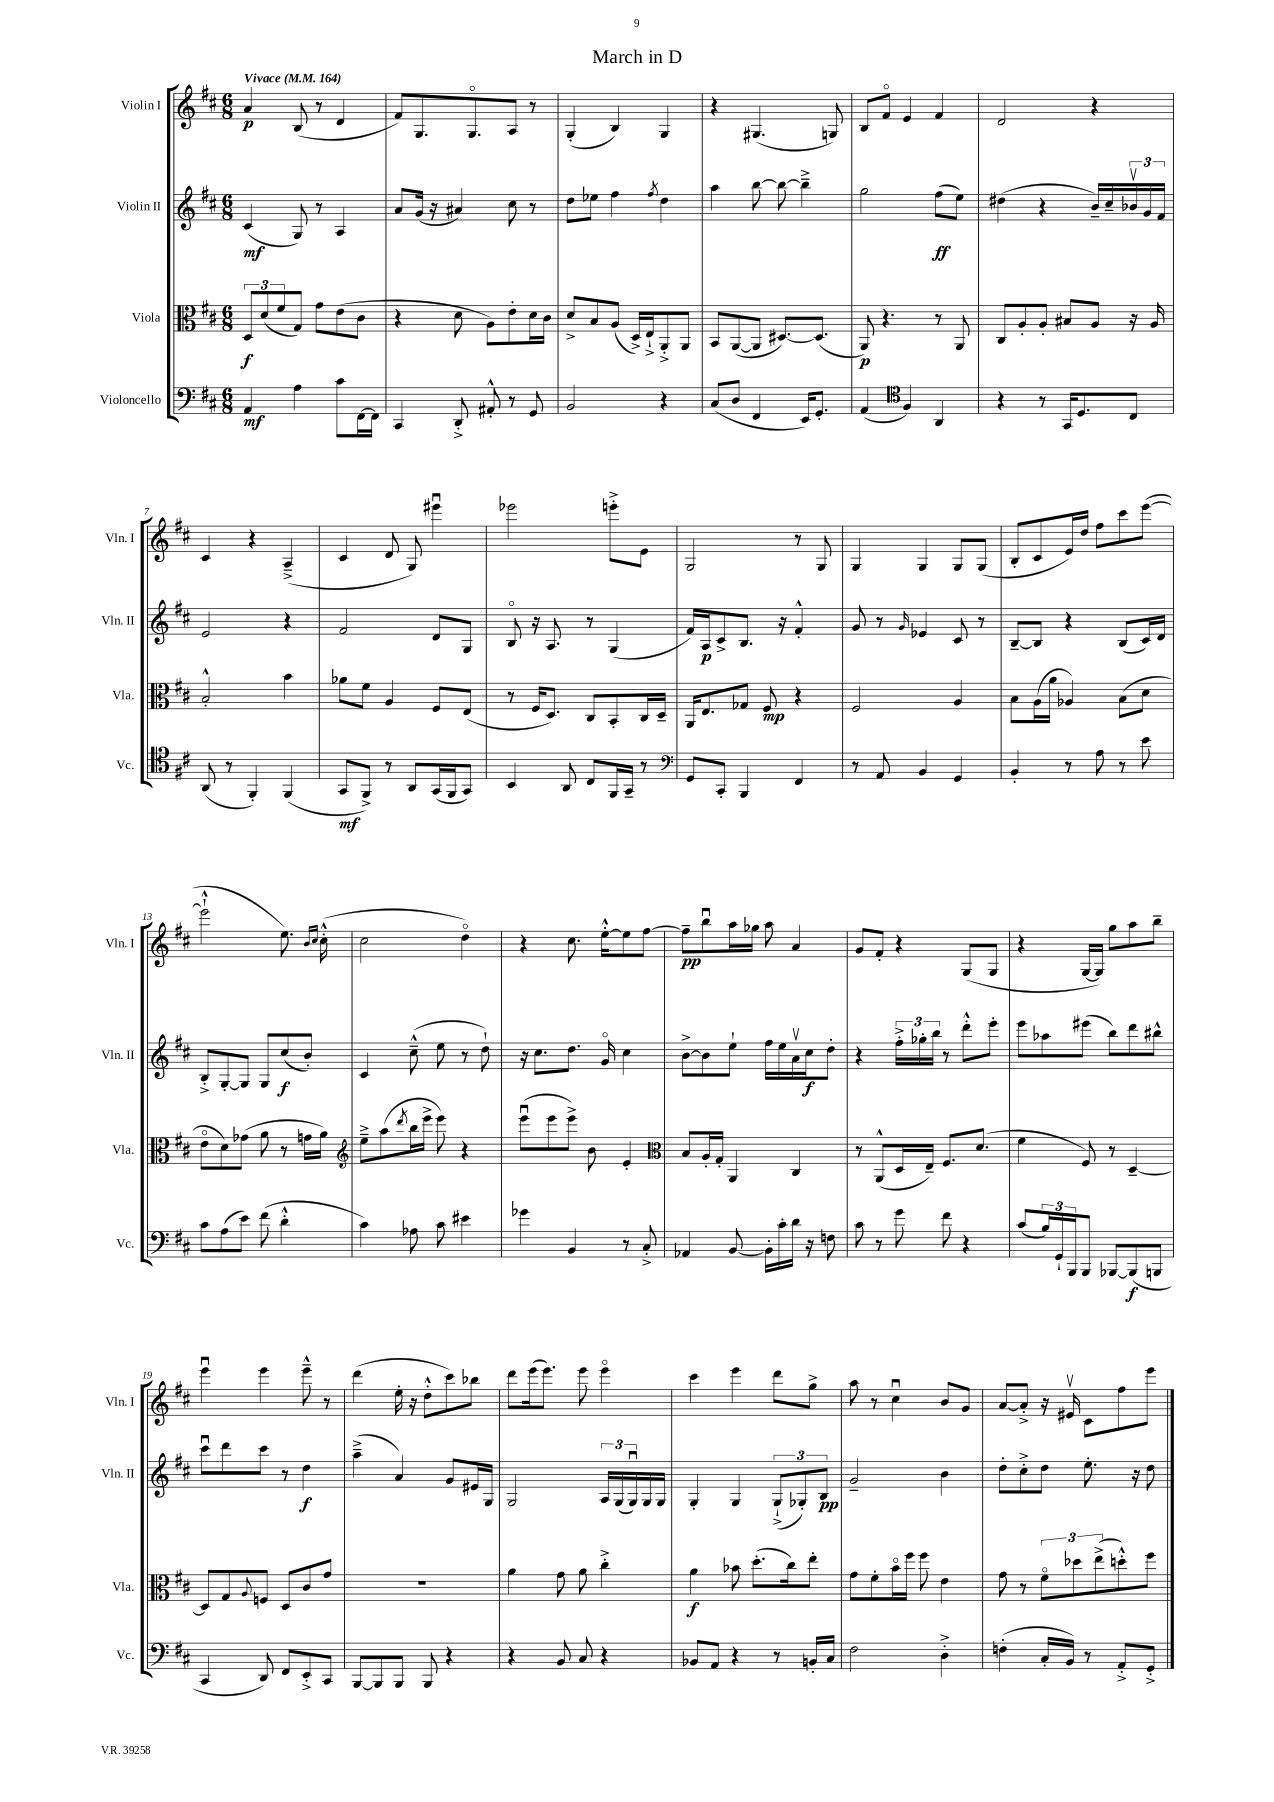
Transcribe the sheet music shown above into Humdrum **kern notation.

**kern	**dynam	**kern	**dynam	**kern	**dynam	**kern	**dynam
*part4	*part4	*part3	*part3	*part2	*part2	*part1	*part1
*staff4	*staff4	*staff3	*staff3	*staff2	*staff2	*staff1	*staff1
*I"Violoncello	*	*I"Viola	*	*I"Violin II	*	*I"Violin I	*
*I'Vc.	*	*I'Vla.	*	*I'Vln. II	*	*I'Vln. I	*
*clefF4	*	*clefC3	*	*clefG2	*	*clefG2	*
*k[f#c#]	*	*k[f#c#]	*	*k[f#c#]	*	*k[f#c#]	*
*M6/8	*	*M6/8	*	*M6/8	*	*M6/8	*
*MM164	*	*MM164	*	*MM164	*	*MM164	*
=1	=1	=1	=1	=1	=1	=1	=1
!	!	!	!	!	!	!LO:TX:a:B:t=Vivace	!
4AA/	mf	12D/L	f	(4c#/	mf	4a/	p
.	.	(12d/	.	.	.	.	.
.	.	12f#/	.	.	.	.	.
4A\	.	8G/J)	.	8G/)	.	(8B/	.
.	.	8g\L	.	8r	.	8r	.
8c#\L	.	(8e\	.	4A/	.	4d/	.
[16FF#\L	.	8c#\J	.	.	.	.	.
16FF#\JJ]	.	.	.	.	.	.	.
=2	=2	=2	=2	=2	=2	=2	=2
4CC#/	.	4r	.	8a/L	.	8f#/L)	.
.	.	.	.	(16g/Jk	.	8.G/	.
.	.	.	.	16r	.	.	.
8DD'^/	.	8d\	.	4a#X/)	.	.	.
.	.	.	.	.	.	8.G/	.
8AA#X'^^/	.	8A\L)	.	.	.	.	.
8r	.	8e'\	.	8cc#\	.	8A/J	.
8GG/	.	16d\L	.	8r	.	8r	.
.	.	16c#\JJ	.	.	.	.	.
=3	=3	=3	=3	=3	=3	=3	=3
2BB/	.	8d^/L	.	8dd\L	.	(4G'/	.
.	.	8B/	.	8ee-X\J	.	.	.
.	.	(8A/J	.	4ff#\	.	4B/)	.
.	.	16D^/LL)	.	.	.	.	.
.	.	16E`^/J	.	.	.	.	.
.	.	.	.	8qff#/	.	.	.
4r	.	8AA'^/	.	4dd\	.	4G/	.
.	.	8AA/J	.	.	.	.	.
=4	=4	=4	=4	=4	=4	=4	=4
(8C#/L	.	8BB/L	.	4aa\	.	4r	.
8D/J	.	([8AA/	.	.	.	.	.
4FF#/	.	8AA/J]	.	[8bb\	.	(4.G#X/	.
.	.	[8.D#X/L)	.	8bb\_	.	.	.
16EE/KL)	.	.	.	4bb~^\]	.	.	.
8.GG'/J	.	(8.D#/J]	.	.	.	.	.
.	.	.	.	.	.	8Gn/)	.
=5	=5	=5	=5	=5	=5	=5	=5
(4AA/	.	8AA/)	p	2gg\	.	8B/L	.
.	.	4.r	.	.	.	8f#/J	.
*clefC4	*	*	*	*	*	*	*
4F#/)	.	.	.	.	.	4e/	.
4AA/	.	8r	.	(8ff#\L	ff	4f#/	.
.	.	8AA/	.	8ee\J)	.	.	.
=6	=6	=6	=6	=6	=6	=6	=6
4r	.	8C#/L	.	(4dd#X\	.	2d/	.
.	.	8A'/	.	.	.	.	.
8r	.	8A'/J	.	4r	.	.	.
16GG/KL	.	8B#X/L	.	.	.	.	.
8.D/	.	.	.	.	.	.	.
.	.	8A/J	.	16b~/LL)	.	4r	.
.	.	.	.	16cc#~/	.	.	.
8C#/J	.	16r	.	24b-Xv/	.	.	.
.	.	.	.	24g/	.	.	.
.	.	16A/	.	.	.	.	.
.	.	.	.	24f#/JJ	.	.	.
!!LO:LB:g=z
=7	=7	=7	=7	=7	=7	=7	=7
(8AA/	.	2B'^^/	.	2e/	.	4c#/	.
8r	.	.	.	.	.	.	.
4FF#'/)	.	.	.	.	.	4r	.
(4FF#/	.	4b\	.	4r	.	(4A~^/	.
=8	=8	=8	=8	=8	=8	=8	=8
8GG/L	mf	8a-X\L	.	2f#/	.	4c#/	.
8FF#^/J)	.	8f#\J	.	.	.	.	.
8r	.	4A/	.	.	.	8d/	.
8AA/L	.	.	.	.	.	8G/)	.
(16GG/L	.	8F#/L	.	8d/L	.	4eee#Xu\	.
16FF#/J	.	.	.	.	.	.	.
8GG/J)	.	(8E/J	.	8G/J	.	.	.
=9	=9	=9	=9	=9	=9	=9	=9
4BB/	.	8r	.	8B/	.	2eee-X\	.
.	.	16F#/KL	.	16r	.	.	.
.	.	8.D/J)	.	8.A/	.	.	.
8AA/	.	.	.	.	.	.	.
8C#/L	.	8C#/L	.	8r	.	.	.
16FF#/L	.	8BB'/	.	(4G/	.	8eeen'^\L	.
16GG~/JJ	.	.	.	.	.	.	.
8r	.	16C#/L	.	.	.	8e\J	.
.	.	16D~/JJ	.	.	.	.	.
=10	=10	=10	=10	=10	=10	=10	=10
*clefF4	*	*	*	*	*	*	*
8GG/L	.	16AA/KL	.	16f#/LL)	.	2G/	.
.	.	8.E/	.	16A/J	p	.	.
8CC#'/J	.	.	.	8c#^/	.	.	.
4BBB/	.	8G-X/J	.	8.B/J	.	.	.
.	.	8F#/	mp	.	.	.	.
.	.	.	.	16r	.	.	.
4FF#/	.	4r	.	4f#'^^/	.	8r	.
.	.	.	.	.	.	8G/	.
=11	=11	=11	=11	=11	=11	=11	=11
8r	.	2F#/	.	8g/	.	4G/	.
8AA/	.	.	.	8r	.	.	.
.	.	.	.	16qqg/	.	.	.
4BB/	.	.	.	4e-X/	.	4G/	.
4GG/	.	4A/	.	8c#/	.	8G/L	.
.	.	.	.	8r	.	(8G/J	.
=12	=12	=12	=12	=12	=12	=12	=12
4BB'/	.	8B\L	.	[8B~/L	.	8B'/L	.
.	.	(16A\L	.	8B/J]	.	8c#/	.
.	.	16a\JJ	.	.	.	.	.
8r	.	4A-X/)	.	4r	.	16e/L)	.
.	.	.	.	.	.	16dd/JJ	.
8A\	.	.	.	.	.	8ff#\L	.
8r	.	(8B\L	.	(8B/L	.	8ccc#\	.
8e\	.	8d\J	.	16c#/L)	.	([8eee\J	.
.	.	.	.	16d/JJ	.	.	.
!!LO:LB:g=z
=13	=13	=13	=13	=13	=13	=13	=13
8c#\L	.	8e\L	.	8B'^/L	.	2eee`^^\]	.
(8A\	.	8d\)	.	[8G'/	.	.	.
8e\J)	.	(8g-X\J	.	8G/J]	.	.	.
(8f#\	.	8a\	.	8G/L	.	.	.
4d'^^\	.	8r	.	(8cc#/	f	8.ee\)	.
.	.	16gn\LL	.	8b'/J)	.	.	.
.	.	.	.	.	.	16qqb/LL	.
.	.	.	.	.	.	16qqcc#/JJ	.
.	.	16a\JJ)	.	.	.	(16cc#'^^\	.
=14	=14	=14	=14	=14	=14	=14	=14
*	*	*clefG2	*	*	*	*	*
4c#\)	.	8ee~^\L	.	4c#/	.	2cc#\	.
.	.	(8aa\	.	.	.	.	.
.	.	8qddd/	.	.	.	.	.
8A-X\	.	16bb\L	.	(8cc#~^^\	.	.	.
.	.	16eee^\JJ	.	.	.	.	.
8c#\	.	8eee\)	.	8ee\	.	.	.
4e#X\	.	4r	.	8r	.	4dd\)	.
.	.	.	.	8dd`\)	.	.	.
=15	=15	=15	=15	=15	=15	=15	=15
4g-X\	.	(8eeeu\L	.	16r	.	4r	.
.	.	.	.	8.cc#\L	.	.	.
.	.	8eee\	.	.	.	.	.
4BB/	.	8eee^\J)	.	8.dd\J	.	8.cc#\	.
.	.	8b\	.	.	.	.	.
.	.	.	.	16g/	.	[16ee'^^\KL	.
8r	.	4e'/	.	4cc#\	.	8ee\]	.
8C#'^/	.	.	.	.	.	[8ff#\J	.
=16	=16	=16	=16	=16	=16	=16	=16
*	*	*clefC3	*	*	*	*	*
4AA-X/	.	8B/L	.	[8b^\L	.	8ff#~\L]	pp
.	.	16A'/L	.	8b\]	.	8bbu\	.
.	.	16G'/JJ	.	.	.	.	.
[8BB/	.	4AA/	.	8ee`\J	.	16aa\L	.
.	.	.	.	.	.	16gg-X\JJ	.
16BB'\LL]	.	.	.	16ff#\LL	.	8aa\	.
16c#'\	.	.	.	16ee\	.	.	.
16d\JJ	.	4C#/	.	16av\	.	4a/	.
16r	.	.	.	16cc#\J	f	.	.
8Fn\	.	.	.	8dd'\J	.	.	.
=17	=17	=17	=17	=17	=17	=17	=17
8c#\	.	8r	.	4r	.	8g/L	.
8r	.	(8AA^^/L	.	.	.	8f#'/J	.
8g\	.	16D/L	.	24ff#'^\LL	.	4r	.
.	.	.	.	24gg-X'\	.	.	.
.	.	16E~/JJ)	.	.	.	.	.
.	.	.	.	24bb\JJ	.	.	.
8f#\	.	8.F#/L	.	8r	.	.	.
4r	.	.	.	8ddd'^^\L	.	(8G/L	.
.	.	(8.d/J	.	.	.	.	.
.	.	.	.	8eee'\J	.	8G/J	.
=18	=18	=18	=18	=18	=18	=18	=18
(8c#/L	.	4f#\	.	8eee\L	.	4r	.
24B/L)	.	.	.	8aa-X\	.	.	.
24GG`/	.	.	.	.	.	.	.
24BBB/J	.	.	.	.	.	.	.
8BBB/J	.	8F#/)	.	(8eee#X\J	.	[16G/LL	.
.	.	.	.	.	.	16G/JJ])	.
[8BBB-X/L	.	8r	.	8bb\L)	.	8gg\L	.
(8BBB-/]	f	[4D~/	.	8ddd\	.	8aa\	.
8BBBn/J	.	.	.	8bb#X^^\J	.	8bb~\J	.
!!LO:LB:g=z
=19	=19	=19	=19	=19	=19	=19	=19
4CC#/	.	8D/L]	.	8ccc#u\L	.	4eeeu\	.
.	.	8G/	.	8ddd\	.	.	.
.	.	8qqA/	.	.	.	.	.
8DD/)	.	8Fn/J	.	8ccc#\J	.	4eee\	.
8FF#/L	.	8D/L	.	8r	.	.	.
8EE'^/	.	8c#/	.	4dd\	f	8eee~^^\	.
8CC#/J	.	8g/J	.	.	.	8r	.
=20	=20	=20	=20	=20	=20	=20	=20
[8BBB/L	.	2.r	.	(4aa~^\	.	(4ddd\	.
8BBB/]	.	.	.	.	.	.	.
8BBB/J	.	.	.	4a/)	.	16ee'\	.
.	.	.	.	.	.	16r	.
8BBB/	.	.	.	.	.	8dd'^^\L	.
4r	.	.	.	8g/L	.	8ccc#\)	.
.	.	.	.	16e#X/L	.	8bb-X\J	.
.	.	.	.	16G/JJ	.	.	.
=21	=21	=21	=21	=21	=21	=21	=21
4r	.	4a\	.	2G/	.	8ddd\L	.
.	.	.	.	.	.	(16eee\k	.
.	.	.	.	.	.	8.eee\J)	.
8BB/	.	8g\	.	.	.	.	.
8C#/	.	8a\	.	.	.	8eee\	.
4r	.	4cc#'^\	.	24A/LL	.	4eee\	.
.	.	.	.	(24G/	.	.	.
.	.	.	.	24Gu/)	.	.	.
.	.	.	.	16G/	.	.	.
.	.	.	.	16G/JJ	.	.	.
=22	=22	=22	=22	=22	=22	=22	=22
8BB-X/L	.	4a\	f	4G'/	.	4ccc#\	.
8AA/J	.	.	.	.	.	.	.
4r	.	8b-X\	.	4G/	.	4eee\	.
.	.	(8.dd'\L	.	.	.	.	.
8r	.	.	.	(12G`^/L	.	8ddd\L	.
.	.	16cc#\k)	.	.	.	.	.
.	.	.	.	12G-X'/)	.	.	.
16BBn'/LL	.	8ee'\J	.	.	.	8gg^\J	.
.	.	.	.	12B/J	pp	.	.
16C#/JJ	.	.	.	.	.	.	.
=23	=23	=23	=23	=23	=23	=23	=23
2F#\	.	8g\L	.	2g~/	.	8aa\	.
.	.	8f#'\	.	.	.	8r	.
.	.	16b\L	.	.	.	4cc#u\	.
.	.	16ff#\JJ	.	.	.	.	.
.	.	8ff#\	.	.	.	.	.
4D'^\	.	4e\	.	4b\	.	8b/L	.
.	.	.	.	.	.	8g/J	.
=24	=24	=24	=24	=24	=24	=24	=24
(4Fn'\	.	8g\	.	8dd'\L	.	[8a/L	.
.	.	8r	.	8cc#'^\	.	8a'^/J]	.
16C#'/LL	.	12f#\L	.	8dd\J	.	16r	.
16BB/JJ)	.	.	.	.	.	16e#Xv/	.
.	.	12dd-X\	.	.	.	.	.
8r	.	.	.	8.ee'\	.	8c#\L	.
.	.	(12ee^\	.	.	.	.	.
8AA'^/L	.	8ddn'^^\)	.	.	.	8ff#\	.
.	.	.	.	16r	.	.	.
8GG'^/J	.	8ff#\J	.	8dd\	.	8eee\J	.
==	==	==	==	==	==	==	==
*-	*-	*-	*-	*-	*-	*-	*-
